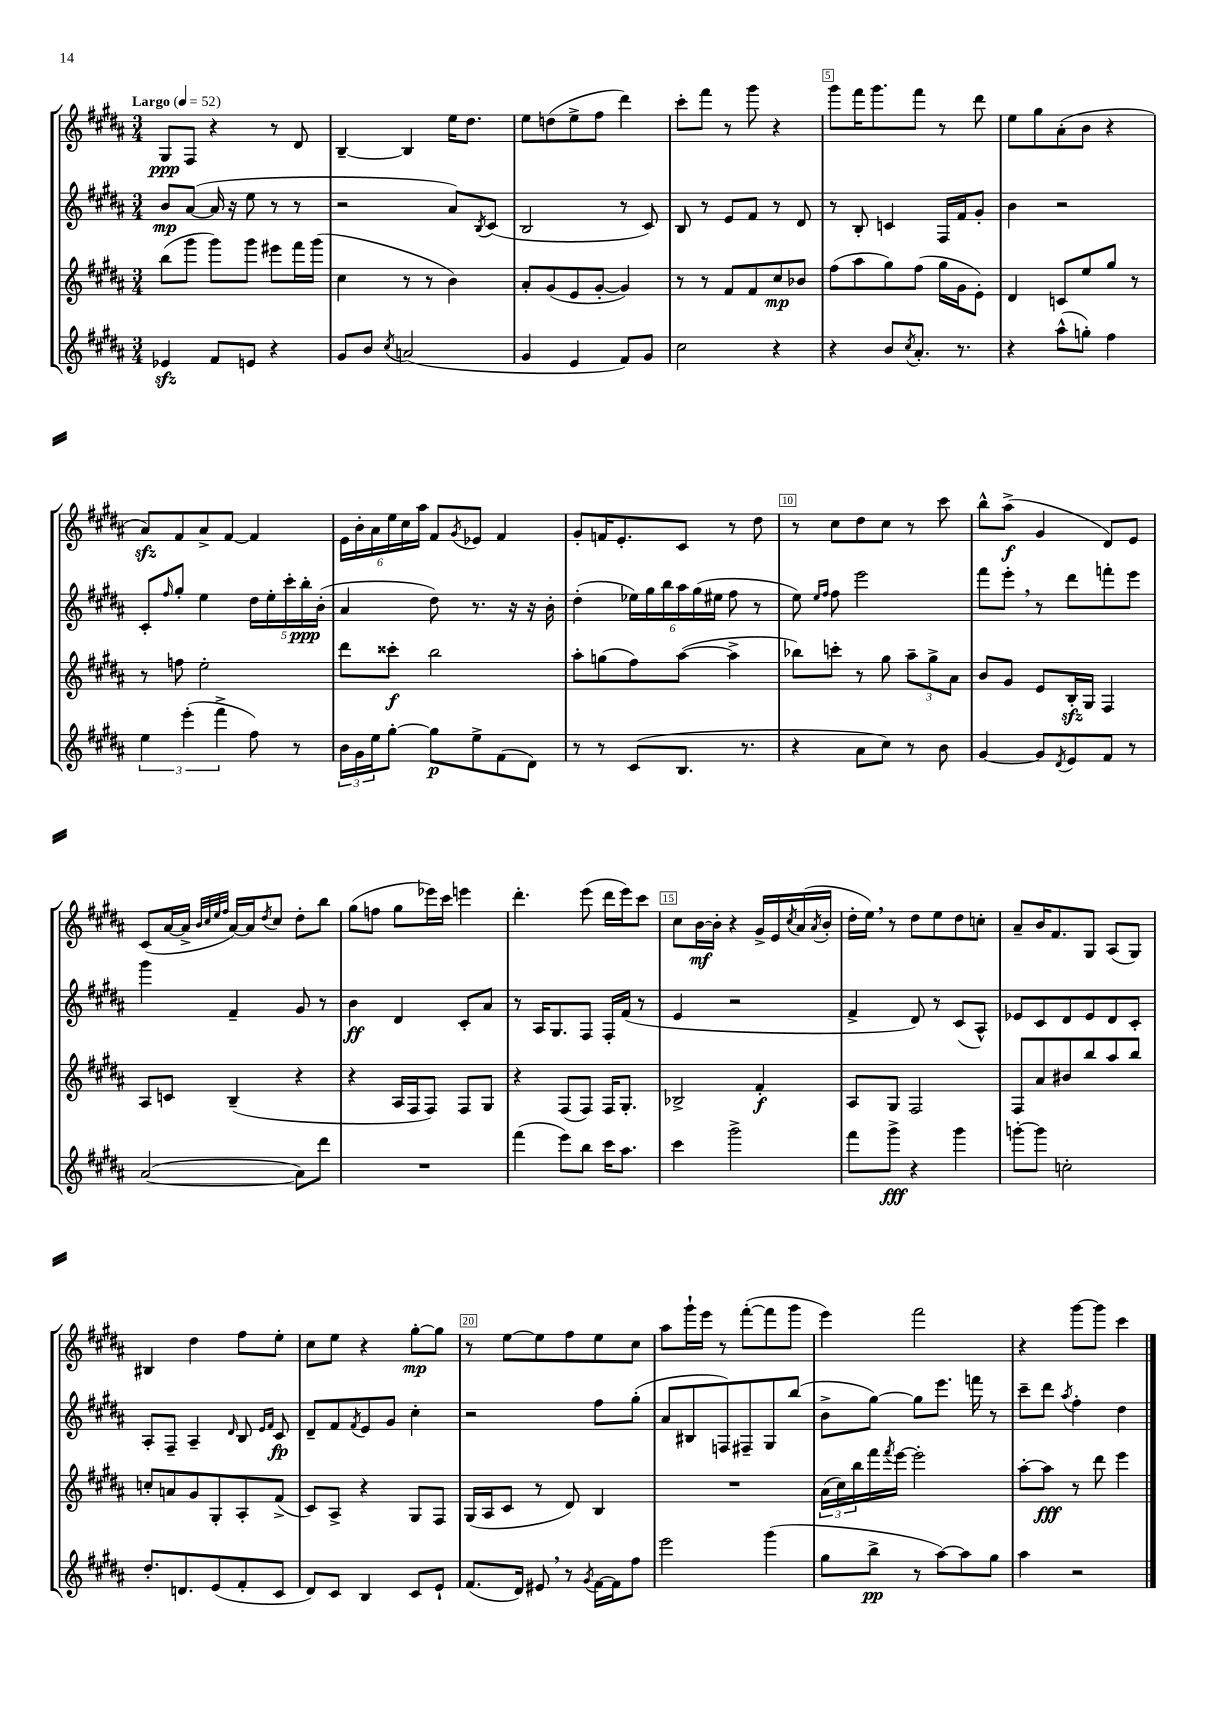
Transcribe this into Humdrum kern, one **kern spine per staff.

**kern	**kern	**kern	**kern
*staff4	*staff3	*staff2	*staff1
*clefG2	*clefG2	*clefG2	*clefG2
*k[f#c#g#d#a#]	*k[f#c#g#d#a#]	*k[f#c#g#d#a#]	*k[f#c#g#d#a#]
*M3/4	*M3/4	*M3/4	*M3/4
*MM52	*MM52	*MM52	*MM52
4e-/	(8bb\L	8b/L	8G#/L
.	8ggg#\J	([8a#/J	8F#/J
8f#/L	8ggg#\L)	16a#/]	4r
.	.	16r	.
8e/J	8ggg#\J	8ee\	.
4r	8eee#\L	8r	8r
.	16fff#\L	8r	8d#/
.	(16ggg#\JJ	.	.
=	=	=	=
8g#/L	4cc#\	2r	[4B~/
8b/J	.	.	.
8qcc#/	.	.	.
(2a/	8r	.	4B/]
.	8r	.	.
.	4b\)	8a#/L)	16ee\LK
.	.	.	8.dd#\J
.	.	8qB/	.
.	.	(8c#/J	.
=	=	=	=
4g#/	8a#'/L	2B/	8ee\L
.	(8g#/	.	(8dd\
4e/	8e/	.	8ee^\
.	[8g#'/J	.	8ff#\J
8f#/L)	4g#/])	8r	4ddd#\)
8g#/J	.	8c#/)	.
=	=	=	=
2cc#\	8r	8B/	8ccc#'\L
.	8r	8r	8fff#\J
.	8f#/L	8e/L	8r
.	8f#/	8f#/J	8ggg#\
4r	8cc#/	8r	4r
.	8b-/J	8d#/	.
=	=	=	=
4r	(8ff#\L	8r	8ggg#\L
.	8aa#\	8B'/	16fff#\K
.	.	.	8.ggg#\
8b/L	8gg#\)	4c/	.
8qcc#/	.	.	.
8.a#'/J	(8ff#\J	.	8fff#\J
.	16gg#\LL	16F#/LL	8r
8.r	16g#\J	16f#/J	.
.	8e'\J)	8g#'/J	8ddd#\
=	=	=	=
4r	4d#/	4b\	8ee\L
.	.	.	8gg#\
(8aa#^^\L	8c/L	2r	(8a#'\
8gg'\J)	8ee/	.	8b\J
4ff#\	8gg#/J	.	4r
.	8r	.	.
=	=	=	=
6ee\	8r	8c#'/L	8a#/L)
.	.	16qqff#/	.
.	8ff\	8gg#'/J	8f#/
(6eee'\	.	.	.
.	2ee'\	4ee\	8a#^/
6fff#^\	.	.	.
.	.	.	[8f#/J
8ff#\)	.	20dd#\LL	4f#/]
.	.	20ee'\	.
.	.	20ccc#'\	.
8r	.	.	.
.	.	20bb'\	.
.	.	(20b'\JJ	.
=	=	=	=
24b\LL	8ddd#\L	4a#/	24e\LL
24g#\	.	.	24b'\
24ee\J	.	.	24a#\
[8gg#'\J	8ccc##'\J	.	24ee\
.	.	.	24cc#\
.	.	.	24aa#\JJ
8gg#\]L	2bb\	8dd#\)	8f#/L
.	.	.	8qg#/
8ee^\	.	8.r	8e-/J
(8f#\	.	.	4f#/
.	.	16r	.
8d#\J)	.	16r	.
.	.	16b'\	.
=	=	=	=
8r	8aa#'\L	(4dd#'\	8g#'/L
8r	(8gg\	.	16f/K
.	.	.	8.e'/
(8c#/L	8ff#\)	24ee-\LL)	.
.	.	24gg#\	.
.	.	24bb\	.
8.B/J	([8aa#\J	24aa#\	8c#/J
.	.	(24gg#\	.
.	.	24ee#\JJ	.
.	4aa#^\]	8ff#\	8r
8.r	.	.	.
.	.	8r	8dd#\
=	=	=	=
4r	8bb-\L)	8ee\)	8r
.	.	16qqee/LL	.
.	.	16qqff#/JJ	.
.	8ccc'\J	8ff#\	8cc#\L
8a#\L	8r	2eee\	8dd#\
8cc#\J)	8gg#\	.	8cc#\J
8r	12aa#~\L	.	8r
.	12gg#^\	.	.
8b\	.	.	8ccc#\
.	12a#\J	.	.
=	=	=	=
[4g#/	8b/L	8fff#\L	8bb^^\L
.	8g#/J	8eee'\J	(8aa#^\J
8g#/]L	8e/L	8r	4g#/
8qd#/	.	.	.
8e/	16B'/L	8ddd#\L	.
.	16G#/JJ	.	.
8f#/J	4F#/	8fff'\	8d#/L)
8r	.	8eee\J	8e/J
=	=	=	=
([2a#/	8A#/L	4ggg#\	(8c#/L
.	8c/J	.	[16a#/L
.	.	.	16a#^/]JJ
.	.	.	32qqb/LLL
.	.	.	32qqcc#/
.	.	.	32qqee/
.	.	.	32qqff#/JJJ
.	(4B~/	4f#~/	[16a#/LL)
.	.	.	16a#/]J
.	.	.	8qdd#/
.	.	.	8cc#/J
8a#\]L)	4r	8g#/	8dd#'\L
8ddd#\J	.	8r	8bb\J
=	=	=	=
2.r	4r	4b\	(8gg#\L
.	.	.	8ff\J
.	16A#/LL	4d#/	8gg#\L
.	16F#/J	.	.
.	8F#/J)	.	16eee-\L)
.	.	.	16ccc#\JJ
.	8F#/L	8c#'/L	4eee\
.	8G#/J	8a#/J	.
=	=	=	=
(4fff#\	4r	8r	4.ddd#'\
.	.	16A#/LK	.
.	.	8.G#/	.
8eee\L)	(8F#/L	.	.
8bb\J	8F#/J)	8F#/J	(8eee\
16ccc#\LK	16F#/LK	16F#'/LL	16ddd#\LL
8.aa#\J	8.G#'/J	(16f#/JJ	16eee\J)
.	.	8r	8ccc#\J
=	=	=	=
4ccc#\	2B-^/	4e/	8cc#\L
.	.	.	[16b\L
.	.	.	16b'\]JJ
2ggg#^\	.	2r	4r
.	4f#'/	.	16g#^/LL
.	.	.	16e/
.	.	.	8qcc#/
.	.	.	(16a#/
.	.	.	8qa#/
.	.	.	16b'/JJ
=	=	=	=
8fff#\L	8A#/L	4f#^/	16dd#'\LL
.	.	.	16ee\JJ)
8ggg#^\J	8G#/J	.	8r
4r	2F#/	8d#/)	8dd#\L
.	.	8r	8ee\
4ggg#\	.	(8c#/L	8dd#\
.	.	8A#^^/J)	8cc'\J
=	=	=	=
[8ggg'\L	8F#/L	8e-/L	8a#~/L
8ggg\]J	8a#/	8c#/	16b/K
.	.	.	8.f#/
2cc'\	8b#/	8d#/	.
.	8bb/	8e-/	8G#/J
.	8aa#/	8d#/	(8A#/L
.	8bb/J	8c#'/J	8G#/J)
=	=	=	=
8.dd#'/L	8cc'/L	8A#'/L	4B#/
.	8a/	8F#~/J	.
8.d/	.	.	.
.	8g#/	4A#~/	4dd#\
(8e/	8G#'/	.	.
.	.	16qqd#/	.
8f#'/	8A#'/	8B/	8ff#\L
.	.	16qqe/LL	.
.	.	16qqf#/JJ	.
8c#/J	(8f#^/J	8c#/	8ee'\J
=	=	=	=
8d#/L)	8c#/L)	8d#~/L	8cc#\L
8c#/J	8A#^/J	8f#/	8ee\J
.	.	8qf#/	.
4B/	4r	8e/	4r
.	.	8g#/J	.
8c#/L	8G#/L	4cc#'\	[8gg#'\L
8e`/J	8F#/J	.	8gg#\]J
=	=	=	=
(8.f#/L	(16G#/LL	2r	8r
.	16A#/J	.	.
.	8c#/J	.	[8ee\L
16d#/Jk)	.	.	.
8e#/	8r	.	8ee\]
8r	8d#/)	.	8ff#\
8qg#/	.	.	.
[16f#\LL	4B/	8ff#\L	8ee\
16f#\]J	.	.	.
8ff#\J	.	(8gg#'\J	8cc#\J
=	=	=	=
2eee\	2.r	8a#/L	8aa#\L
.	.	8B#/	16ggg#`\L
.	.	.	16eee\JJ
.	.	8F/)	8r
.	.	8F#~/	([8fff#'\L
(4ggg#\	.	8G#/	8fff#\]
.	.	(8bb/J	8ggg#\J
=	=	=	=
8gg#\L	(24a#\LL	8b^\L	4eee\)
.	24cc#\)	.	.
.	24bb\	.	.
8bb^\J	16fff#\	[8gg#\J)	.
.	8qfff#/	.	.
.	[16eee\JJ	.	.
8r	2eee'\]	8gg#\]L	2fff#\
[8aa#\L)	.	8.eee\J	.
8aa#\]	.	.	.
.	.	16fff\	.
8gg#\J	.	8r	.
=	=	=	=
4aa#\	[8aa#'\L	8ccc#~\L	4r
.	8aa#\]J	8ddd#\J	.
.	.	8qaa#/	.
2r	8r	4ff#'\	[8ggg#\L
.	8ddd#\	.	8ggg#\]J
.	4eee\	4dd#\	4ccc#\
==	==	==	==
*-	*-	*-	*-
